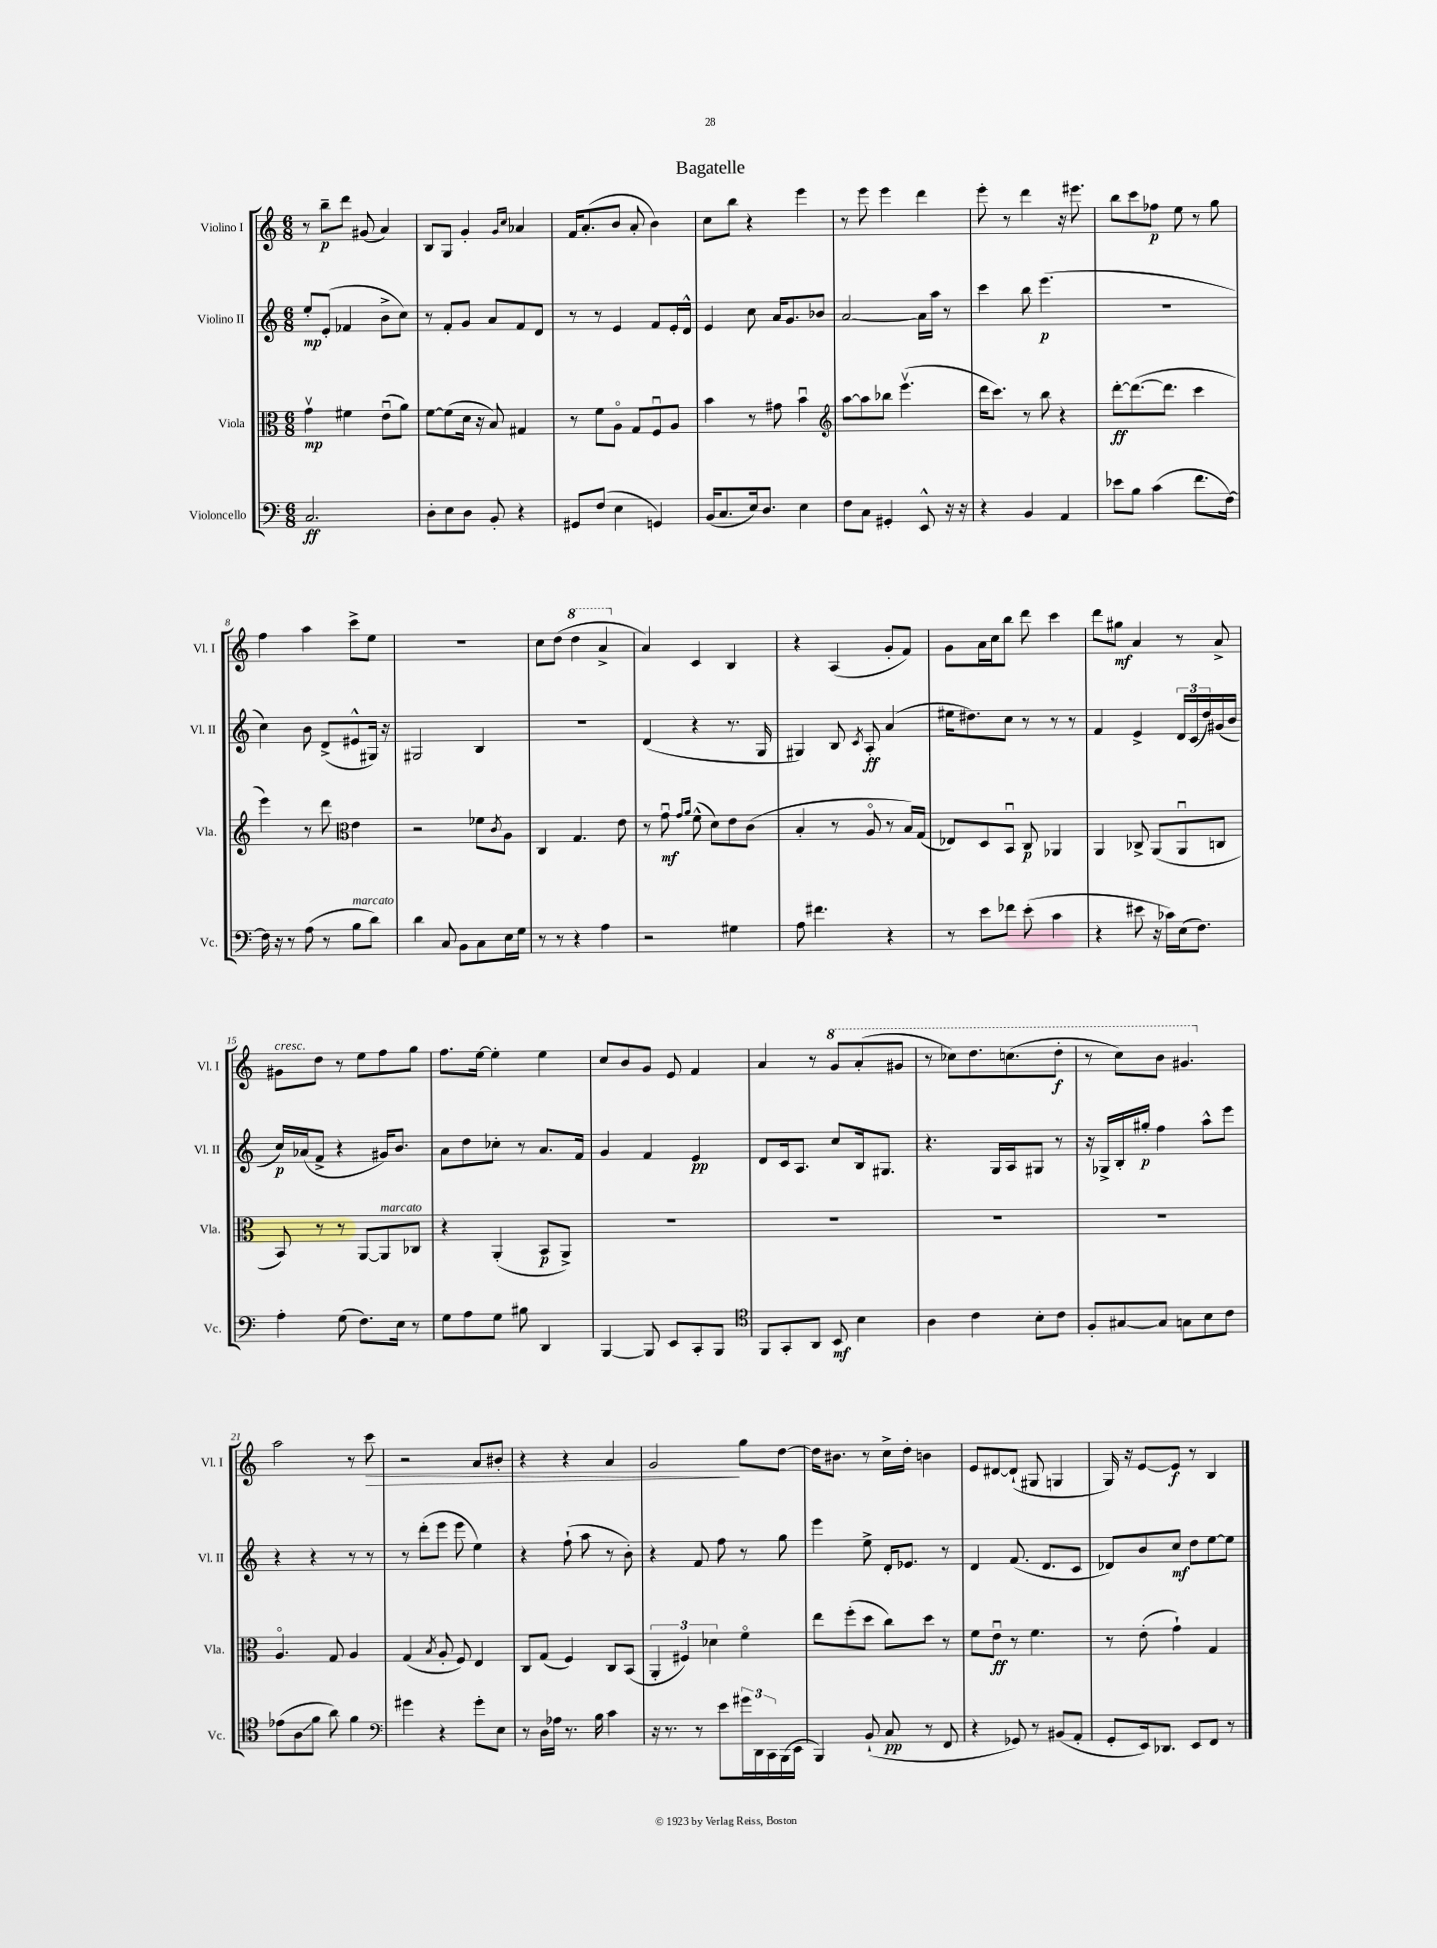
\header { title = "Bagatelle" }
<<
\new StaffGroup <<
\new Staff = "s0" \with { instrumentName = "Violino I" shortInstrumentName = "Vl. I" } {
    \clef treble \key c \major \numericTimeSignature \time 6/8
    r8 b''8--\p d'''8 gis'8( a'4) |
    b8 g8 g'4-. \grace { g'16 c''16 } aes'4 |
    f'16 a'8.-.( b'8 a'8-. b'4) |
    c''8 b''8 r4 e'''4 |
    r8 e'''8 e'''4 d'''4 |
    e'''8-. r8 d'''4 r16 eis'''8. |
    b''8 c'''8 fes''8\p e''8 r8 g''8 |
    f''4 a''4 c'''8-> e''8 |
    R2. |
    c''8 d''8( \ottava #1 d'''4 a''4-> \ottava #0 |
    a'4) c'4 b4 |
    r4 a4( g'8-. f'8) |
    g'8 a'16 c''16 b''8 d'''8 c'''4 |
    d'''8 gis''8\mf a'4 r8 a'8-> |
    gis'8^\markup { \italic "cresc." } d''8 r8 e''8 f''8 g''8 |
    f''8. e''16~ e''4-. e''4 |
    c''8 b'8 g'8 e'8 f'4 |
    a'4 r8 \ottava #1 g''8 a''8-.( gis''8 |
    r8 ces'''8) d'''8. c'''8.( d'''8-.\f |
    r8 c'''8) b''8 gis''4. \ottava #0 |
    a''2 r8 c'''8\> |
    r2 a'8 bis'8-. |
    r4 r4 a'4 |
    g'2\! g''8 d''8~ |
    d''16 bis'8. r8 c''16-> d''16-. b'4 |
    e'8 dis'8~ dis'8-!( gis8 g4 |
    g16) r16 e'8~ e'8\f r8 b4 \bar "|." |
}
\new Staff = "s1" \with { instrumentName = "Violino II" shortInstrumentName = "Vl. II" } {
    \clef treble \key c \major \numericTimeSignature \time 6/8
    e''8-.\mp e'8-.( fes'4 b'8-> c''8) |
    r8 f'8-. g'8 a'8 f'8 d'8 |
    r8 r8 e'4 f'8 e'16-. d'16-^ |
    e'4 c''8 a'16 g'8. bes'8 |
    a'2~ a'16 a''16 r8 |
    c'''4 b''8 e'''4.\p( |
    R2. |
    c''4) b'8 d'8->( eis'8-^ gis16) r16 |
    gis2 b4 |
    R2. |
    d'4( r4 r8. g16 |
    gis4) b8 \acciaccatura { c'8 } a8-.\ff a'4( |
    eis''16 dis''8.) c''8 r8 r8 r8 |
    f'4 e'4-> \tuplet 3/2 { d'16 c'16( d''16) } gis'16( b'16 |
    c''16\p) aes'16( f'8-> r4 gis'16) b'8. |
    a'8 d''8 ces''8-. r8 a'8. f'16 |
    g'4 f'4 e'4\pp |
    d'8 c'16 a8. c''8 b16 gis8. |
    r4. g16 a16 gis8 r8 |
    r16 ges16-> b16-. gis''16-.\p f''4 a''8-^ e'''8 |
    r4 r4 r8 r8 |
    r8 d'''8-.( e'''8 e'''8 e''4) |
    r4 f''8-!( a''8 r8 b'8-.) |
    r4 f'8 f''8 r8 g''8 |
    e'''4 e''8-> d'16-. ees'8. r8 |
    d'4 f'8.( d'8. c'8 |
    des'8) b'8 c''8\mf d''8 e''8~ e''8 \bar "|." |
}
\new Staff = "s2" \with { instrumentName = "Viola" shortInstrumentName = "Vla." } {
    \clef alto \key c \major \numericTimeSignature \time 6/8
    g'4\upbow\mp fis'4 e'8\downbow( a'8) |
    f'8~ f'8( d'16 r16 b8) gis4 |
    r8 f'8 a8\flageolet g8 f8\downbow a8 |
    b'4 r8 gis'8 b'4\downbow |
    \clef treble a''8~ a''8 bes''8 e'''4.\upbow( |
    d'''16 c'''8.) r8 b''8 r4 |
    d'''8~-.\ff d'''8.~( d'''8. c'''4 |
    e'''4) r8 d'''8 \clef alto e'4 |
    r2 fes'8 \acciaccatura { c'8 } a8 |
    c4 g4. e'8 |
    r8 g'8\downbow\mf \grace { g'16 a'16 } f'8-^( d'8) e'8 c'8( |
    b4-. r8 a8\flageolet r8 b16) g16( |
    ees8) d8 b,8\downbow c8\p aes,4 |
    a,4 ces8-> a,8( a,8\downbow c8 |
    b,8) r8 r8 a,8~ a,8^\markup { \italic "marcato" } ces8 |
    r4 a,4-.( b,8\p a,8->) |
    R2. |
    R2. |
    R2. |
    R2. |
    a4.\flageolet g8 a4 |
    g4( \acciaccatura { b8 } a8-. f8) e4 |
    c8 g8( f4) c8 b,8( |
    \tuplet 3/2 { a,4-. fis4) des'4 } f'4\flageolet |
    e''8 f''8-.( d''8 c''8) d''8 r8 |
    f'8 e'8\downbow\ff r8 f'4. |
    r8 e'8-.( g'4-!) g4 \bar "|." |
}
\new Staff = "s3" \with { instrumentName = "Violoncello" shortInstrumentName = "Vc." } {
    \clef bass \key c \major \numericTimeSignature \time 6/8
    c2.\ff |
    d8-. e8 d8 b,8-. r4 |
    gis,8 f8( e4 g,4) |
    b,16( c8. e16) d8. e4 |
    f8 c8 gis,4-. e,8-^ r16 r16 |
    r4 b,4 a,4 |
    ees'8 b8 c'4( f'8. f16~) |
    f16 r16 r8 a8( r8 b8^\markup { \italic "marcato" } d'8) |
    d'4 c8 b,8 c8 e16 g16 |
    r8 r8 r4 a4 |
    r2 gis4 |
    a8 fis'4. r4 |
    r8 e'8 fes'8 e'8-.( c'4 |
    r4 eis'8 r16 ces'16) e16( f8.) |
    a4-. g8( f8.) e16 r8 |
    g8 a8 g8 bis8 d,4 |
    b,,4~ b,,8 e,8 c,8-. b,,8 |
    \clef tenor f,8 g,8-. a,8 b,8\mf b4 |
    a4 c'4 b8-. c'8 |
    f8-. gis8~ gis8 g8 b8 c'8 |
    ees'8( a8\glissando f'8 a'8) f'4 |
    \clef bass gis'4 r4 gis'8-. e8 |
    r8 d16 aes16 r8. b16 c'4 |
    r16 r8. r8 e'8 \tuplet 3/2 { gis'16 d,16 c,16 } b,,16( e,16 |
    b,,4) b,8-!( c8\pp r8 f,8 |
    r4 ges,8) r8 bis,8( a,8-. |
    g,8-. e,16) des,8. e,8 f,8 r8 \bar "|." |
}
>>
>>
